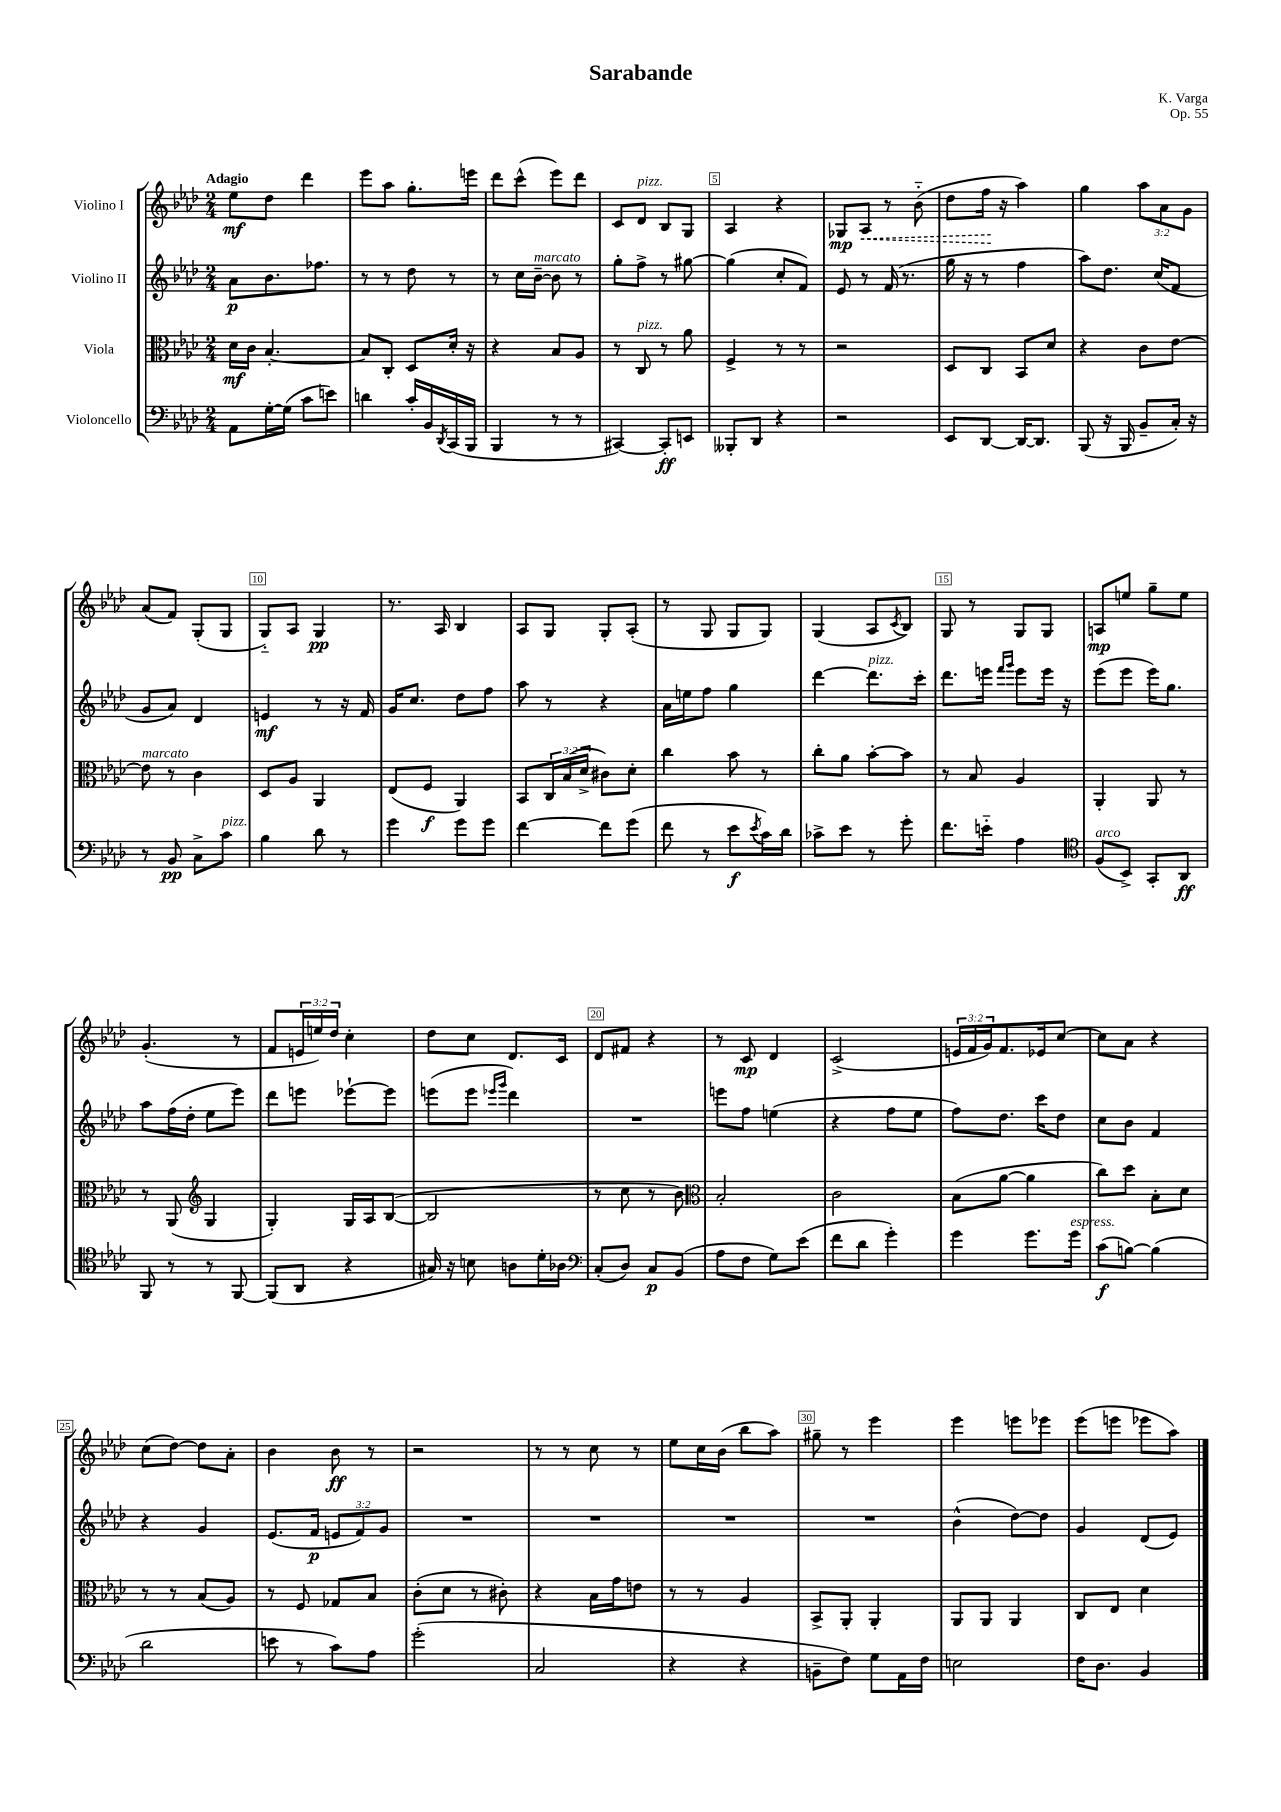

**kern	**kern	**kern	**kern
*staff4	*staff3	*staff2	*staff1
*clefF4	*clefC3	*clefG2	*clefG2
*k[b-e-a-d-]	*k[b-e-a-d-]	*k[b-e-a-d-]	*k[b-e-a-d-]
*M2/4	*M2/4	*M2/4	*M2/4
8AA-	16d-	8a-	8ee-
.	16c	.	.
[16G'	[4.B-'	8.b-	8dd-
(16G]	.	.	.
8c	.	.	4ddd-
.	.	8.ff-	.
8e)	.	.	.
=	=	=	=
4d	8B-]	8r	8eee-
.	8C'	8r	8aa-
16c'	8D-	8dd-	8.gg'
16BB-	.	.	.
8qDD-	.	.	.
(16CC	16d-'	8r	.
16BBB-	16r	.	16eee
=	=	=	=
4BBB-	4r	8r	8ddd-
.	.	16cc	(8ccc^^
.	.	[16b-~	.
8r	8B-	8b-]	8eee-)
8r	8A-	8r	8ddd-
=	=	=	=
[4CC#)	8r	8gg'	8c
.	8C	8ff^	8d-
8CC#']	8r	8r	8B-
8EE	8a-	[8gg#	8G
=	=	=	=
8BBB--'	4F^	(4gg#]	4A-
8DD-	.	.	.
4r	8r	8cc'	4r
.	8r	8f)	.
=	=	=	=
2r	2r	8e-	8G-
.	.	8r	8A-
.	.	(16f	8r
.	.	8.r	.
.	.	.	(8b-'~
=	=	=	=
8EE-	8D-	16gg	8dd-
.	.	16r	.
[8DD-	8C	8r	16ff
.	.	.	16r
16DD-_	8BB-	4ff	4aa-)
8.DD-]	.	.	.
.	8d-	.	.
=	=	=	=
(8BBB-	4r	8aa-)	4gg
16r	.	8.dd-	.
16BBB-	.	.	.
8BB-~	8c	.	12aa-
.	.	(16cc	.
.	.	.	12a-
16C')	[8e-	8f	.
.	.	.	12g
16r	.	.	.
=	=	=	=
8r	8e-]	8g	(8a-
8BB-	8r	8a-)	8f)
8C^	4c	4d-	(8G'
8c	.	.	8G
=	=	=	=
4B-	8D-	4e	8G'~)
.	8A-	.	8A-
8d-	4AA-	8r	4G
8r	.	16r	.
.	.	16f	.
=	=	=	=
4g	(8E-	16g	8.r
.	.	8.cc	.
.	8F	.	.
.	.	.	16A-
8g	4AA-)	8dd-	4B-
8g	.	8ff	.
=	=	=	=
[4f	8BB-	8aa-	8A-
.	24C	8r	8G
.	(24B-	.	.
.	24d-^	.	.
8f]	8c#)	4r	8G'
(8g	8d-'	.	(8A-'
=	=	=	=
8f	4cc	16a-	8r
.	.	16ee	.
8r	.	8ff	8G
8e-	8b-	4gg	8G
8qe-	.	.	.
16c)	8r	.	8G)
16d-	.	.	.
=	=	=	=
8c-^	8cc'	[4ddd-	(4G
8e-	8a-	.	.
8r	[8b-'	8.ddd-]	8A-
.	.	.	8qc
8g'	8b-]	.	8B-)
.	.	16ccc'	.
=	=	=	=
8.f	8r	8.ddd-	8G
.	8B-	.	8r
16e'~	.	16eee	.
.	.	16qqfff	.
.	.	16qqggg	.
4A-	4A-	8eee	8G
.	.	16eee	8G
.	.	16r	.
=	=	=	=
*clefC4	*	*	*
(8F	4AA-'	(8eee-	8A
8BB-^)	.	8eee-	8ee
8GG'	8AA-	16eee-)	8gg~
.	.	8.gg	.
8AA-	8r	.	8ee
=	=	=	=
8FF	8r	8aa-	(4.g'
8r	(8AA-	(16ff	.
.	.	16dd-'	.
*	*clefG2	*	*
8r	4G	8ee-	.
[8FF	.	8eee-)	8r
=	=	=	=
(8FF]	4G')	8ddd-	8f
8AA-	.	8eee	24e
.	.	.	24ee)
.	.	.	24dd-
4r	16G	[8eee-`	4cc'
.	16A-	.	.
.	([8B-	8eee-]	.
=	=	=	=
16G#)	2B-]	(8eee	8dd-
16r	.	.	.
8B	.	8eee	8cc
.	.	16qqeee-	.
.	.	16qqggg	.
8A	.	4ddd-)	8.d-
16d-'	.	.	.
16A-	.	.	16c
=	=	=	=
*clefF4	*	*	*
(8C'	8r	2r	8d-
8D-)	8cc	.	8f#
8C	8r	.	4r
(8BB-	8b-)	.	.
=	=	=	=
*	*clefC3	*	*
8A-	2B-'	8eee	8r
8F	.	8ff	8c
8G)	.	(4ee	4d-
(8e-	.	.	.
=	=	=	=
8f	2c	4r	(2c^
8d-	.	.	.
4g')	.	8ff	.
.	.	8ee-	.
=	=	=	=
4g	(8B-	8ff)	24e
.	.	.	24f
.	.	.	24g)
.	[8a-	8.dd-	8.f
8.g	4a-]	.	.
.	.	16ccc	16e-
.	.	8dd-	[8cc
16g	.	.	.
=	=	=	=
(8c	8cc)	8cc	8cc]
[8B)	8dd-	8b-	8a-
(4B]	8B-'	4f	4r
.	8d-	.	.
=	=	=	=
2d-	8r	4r	(8cc
.	8r	.	[8dd-)
.	(8B-	4g	8dd-]
.	8A-)	.	8a-'
=	=	=	=
8e	8r	(8.e-	4b-
8r	8F	.	.
.	.	16f	.
8c)	8G-	12e	8b-
.	.	12f)	.
8A-	8B-	.	8r
.	.	12g	.
=	=	=	=
(2g'	(8c'	2r	2r
.	8d-	.	.
.	8r	.	.
.	8c#')	.	.
=	=	=	=
2C	4r	2r	8r
.	.	.	8r
.	16B-	.	8cc
.	16g	.	.
.	8e	.	8r
=	=	=	=
4r	8r	2r	8ee-
.	8r	.	16cc
.	.	.	(16b-
4r	4A-	.	8bb-
.	.	.	8aa-)
=	=	=	=
8BB~	8BB-^	2r	8gg#~
8F)	8AA-'	.	8r
8G	4AA-'	.	4eee-
16AA-	.	.	.
16F	.	.	.
=	=	=	=
2E	8AA-	(4b-^^	4eee-
.	8AA-	.	.
.	4AA-	[8dd-)	8eee
.	.	8dd-]	8eee-
=	=	=	=
16F	8C	4g	(8eee-
8.D-	.	.	.
.	8E-	.	8eee
4BB-	4d-	(8d-	8eee-
.	.	8e-)	8aa-)
==	==	==	==
*-	*-	*-	*-
